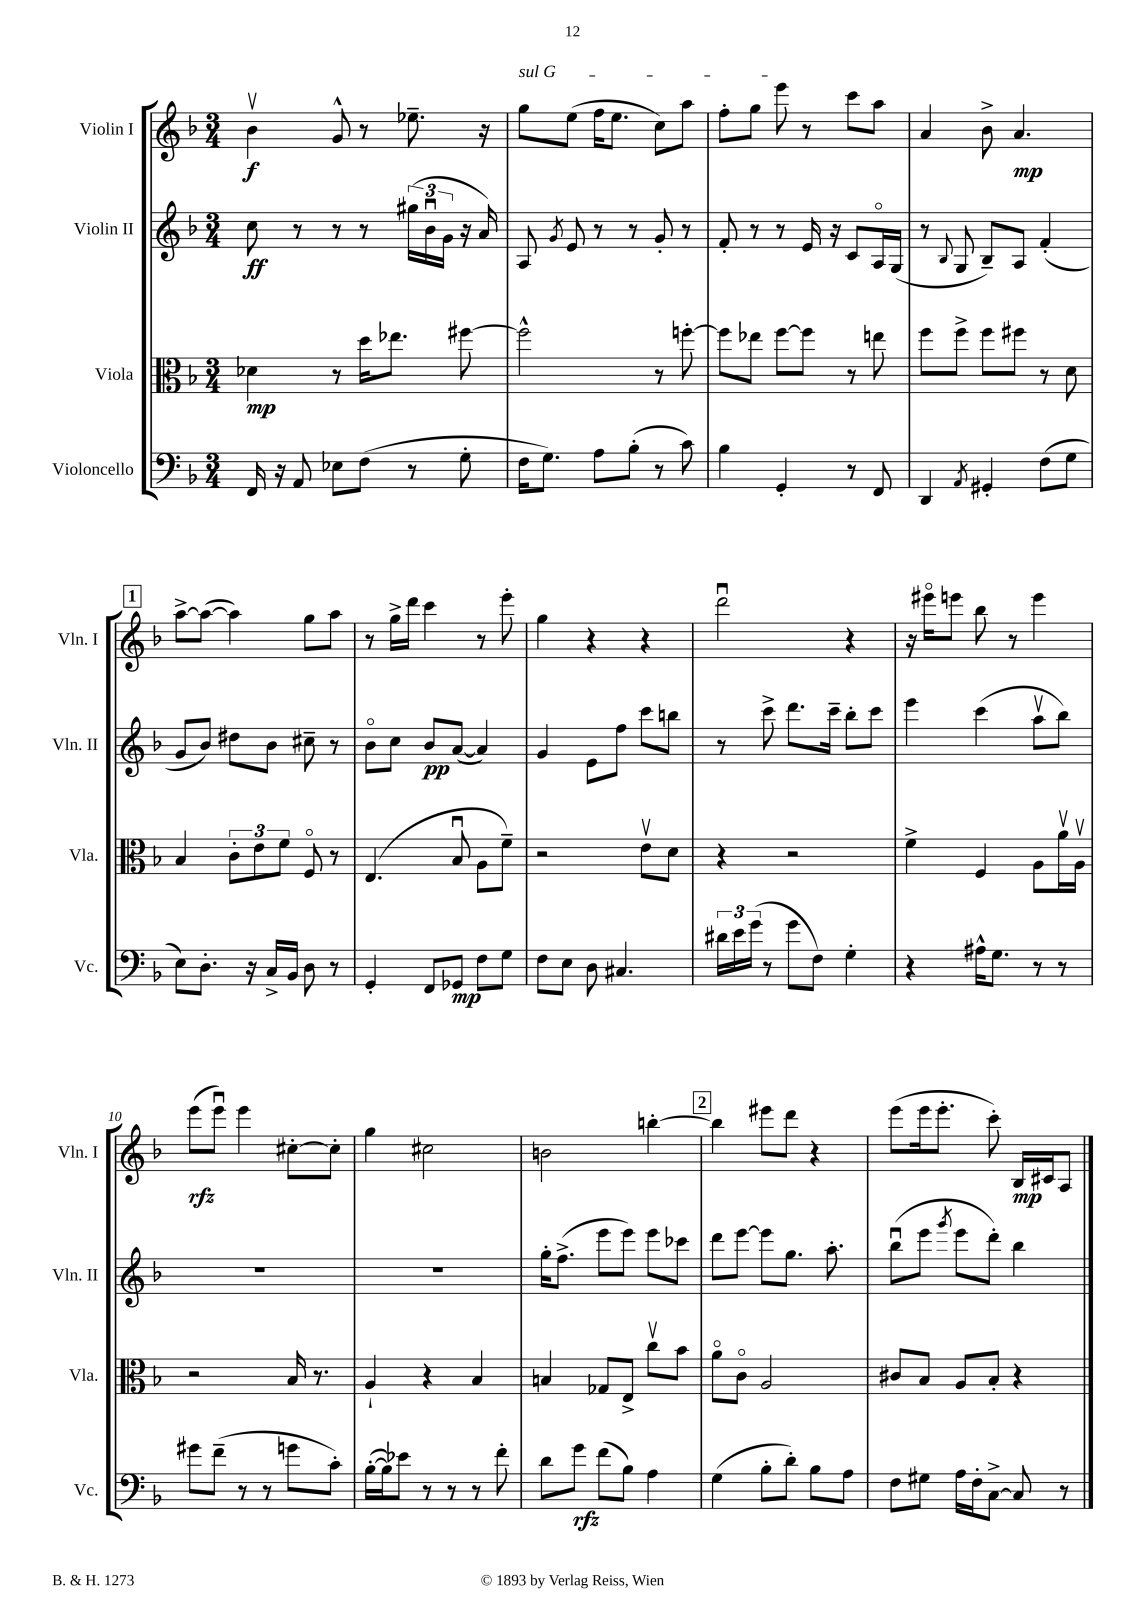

**kern	**kern	**kern	**kern
*staff4	*staff3	*staff2	*staff1
*clefF4	*clefC3	*clefG2	*clefG2
*k[b-]	*k[b-]	*k[b-]	*k[b-]
*M3/4	*M3/4	*M3/4	*M3/4
16FF	4d-	8cc	4b-v
16r	.	.	.
8AA	.	8r	.
8E-	8r	8r	8g^^
(8F	16dd	8r	8r
.	8.ee-	.	.
8r	.	(24gg#	8.ee-~
.	.	24b-u	.
.	.	24g	.
8G'	[8ff#	16r	.
.	.	16a)	16r
=	=	=	=
16F	2ff#^^]	8A	8gg
8.G)	.	.	.
.	.	8qg	.
.	.	8e	(8ee
8A	.	8r	16ff
.	.	.	8.ee
(8B-'	.	8r	.
8r	8r	8g'	8cc)
8c)	[8ff'	8r	8aa
=	=	=	=
4B-	8ff]	8f'	8ff'
.	8ee-	8r	8gg
4GG'	[8ff	8r	8eee
.	8ff]	16e	8r
.	.	16r	.
8r	8r	8c	8ccc
8FF	8ee	16Ao	8aa
.	.	(16G	.
=	=	=	=
4DD	8ff	8r	4a
.	.	8qqB-	.
.	8ff^	8G	.
8qAA	.	.	.
4GG#'	8ff	8B-~)	8b-^
.	8ff#	8A	4.a
(8F	8r	(4f'	.
8G	8d	.	.
=	=	=	=
8E)	4B-	8g	[8aa^
8.D'	.	8b-)	(8aa_
.	12c'	8dd#	4aa])
16r	.	.	.
.	12e	.	.
16C^	.	8b-	.
.	12f	.	.
16BB-	.	.	.
8D	8Fo	8cc#~	8gg
8r	8r	8r	8aa
=	=	=	=
4GG'	(4.E	8b-o	8r
.	.	8cc	16gg^
.	.	.	16ddd
8FF	.	8b-	4ccc
8GG-	8B-u	([8a	.
8F	8A	4a])	8r
8G	8f~)	.	8eee'
=	=	=	=
8F	2r	4g	4gg
8E	.	.	.
8D	.	8e	4r
4.C#	.	8ff	.
.	8ev	8ccc	4r
.	8d	8bb	.
=	=	=	=
24d#	4r	8r	2dddu
24e	.	.	.
(24g	.	.	.
8r	.	8ccc^	.
8g	2r	8.ddd	.
8F)	.	.	.
.	.	16ccc~	.
4G'	.	8bb-'	4r
.	.	8ccc	.
=	=	=	=
4r	4f^	4eee	16r
.	.	.	16eee#o
.	.	.	8eee
16A#^^	4F	(4ccc	8bb-
8.G	.	.	.
.	.	.	8r
8r	8A	8aav	4eee
8r	16av	8bb-)	.
.	16Av	.	.
=	=	=	=
8g#	2r	2.r	(8eee
(8f~	.	.	8eeeu)
8r	.	.	4eee
8r	.	.	.
8g	16B-	.	[8cc#'
.	8.r	.	.
8c')	.	.	8cc#']
=	=	=	=
([16B-'	4A`	2.r	4gg
16B-])	.	.	.
8e-	.	.	.
8r	4r	.	2cc#
8r	.	.	.
8r	4B-	.	.
8f'	.	.	.
=	=	=	=
8d	4B	16gg'	2b
.	.	(8.ff^	.
8g	.	.	.
(8f	8G-	8eee	.
8B-)	8E^	8eee)	.
4A	8ccv	8eee	[4bb'
.	8b-	8ccc-	.
=	=	=	=
(4G	8ao	8ddd	4bb]
.	8co	[8eee	.
8B-'	2A	8eee]	8eee#
8d')	.	8.gg	8ddd
8B-	.	.	4r
.	.	8.aa'	.
8A	.	.	.
=	=	=	=
8F	8c#	(8bb-u	(8eee
8G#	8B-	8eee	16eee
.	.	.	8.eee'
.	.	8qggg	.
16A	8A	8eee	.
16F'	.	.	.
[8C^	8B-'	8ddd')	8ccc')
8C]	4r	4bb-	16B-
.	.	.	16c#
8r	.	.	8A
==	==	==	==
*-	*-	*-	*-
